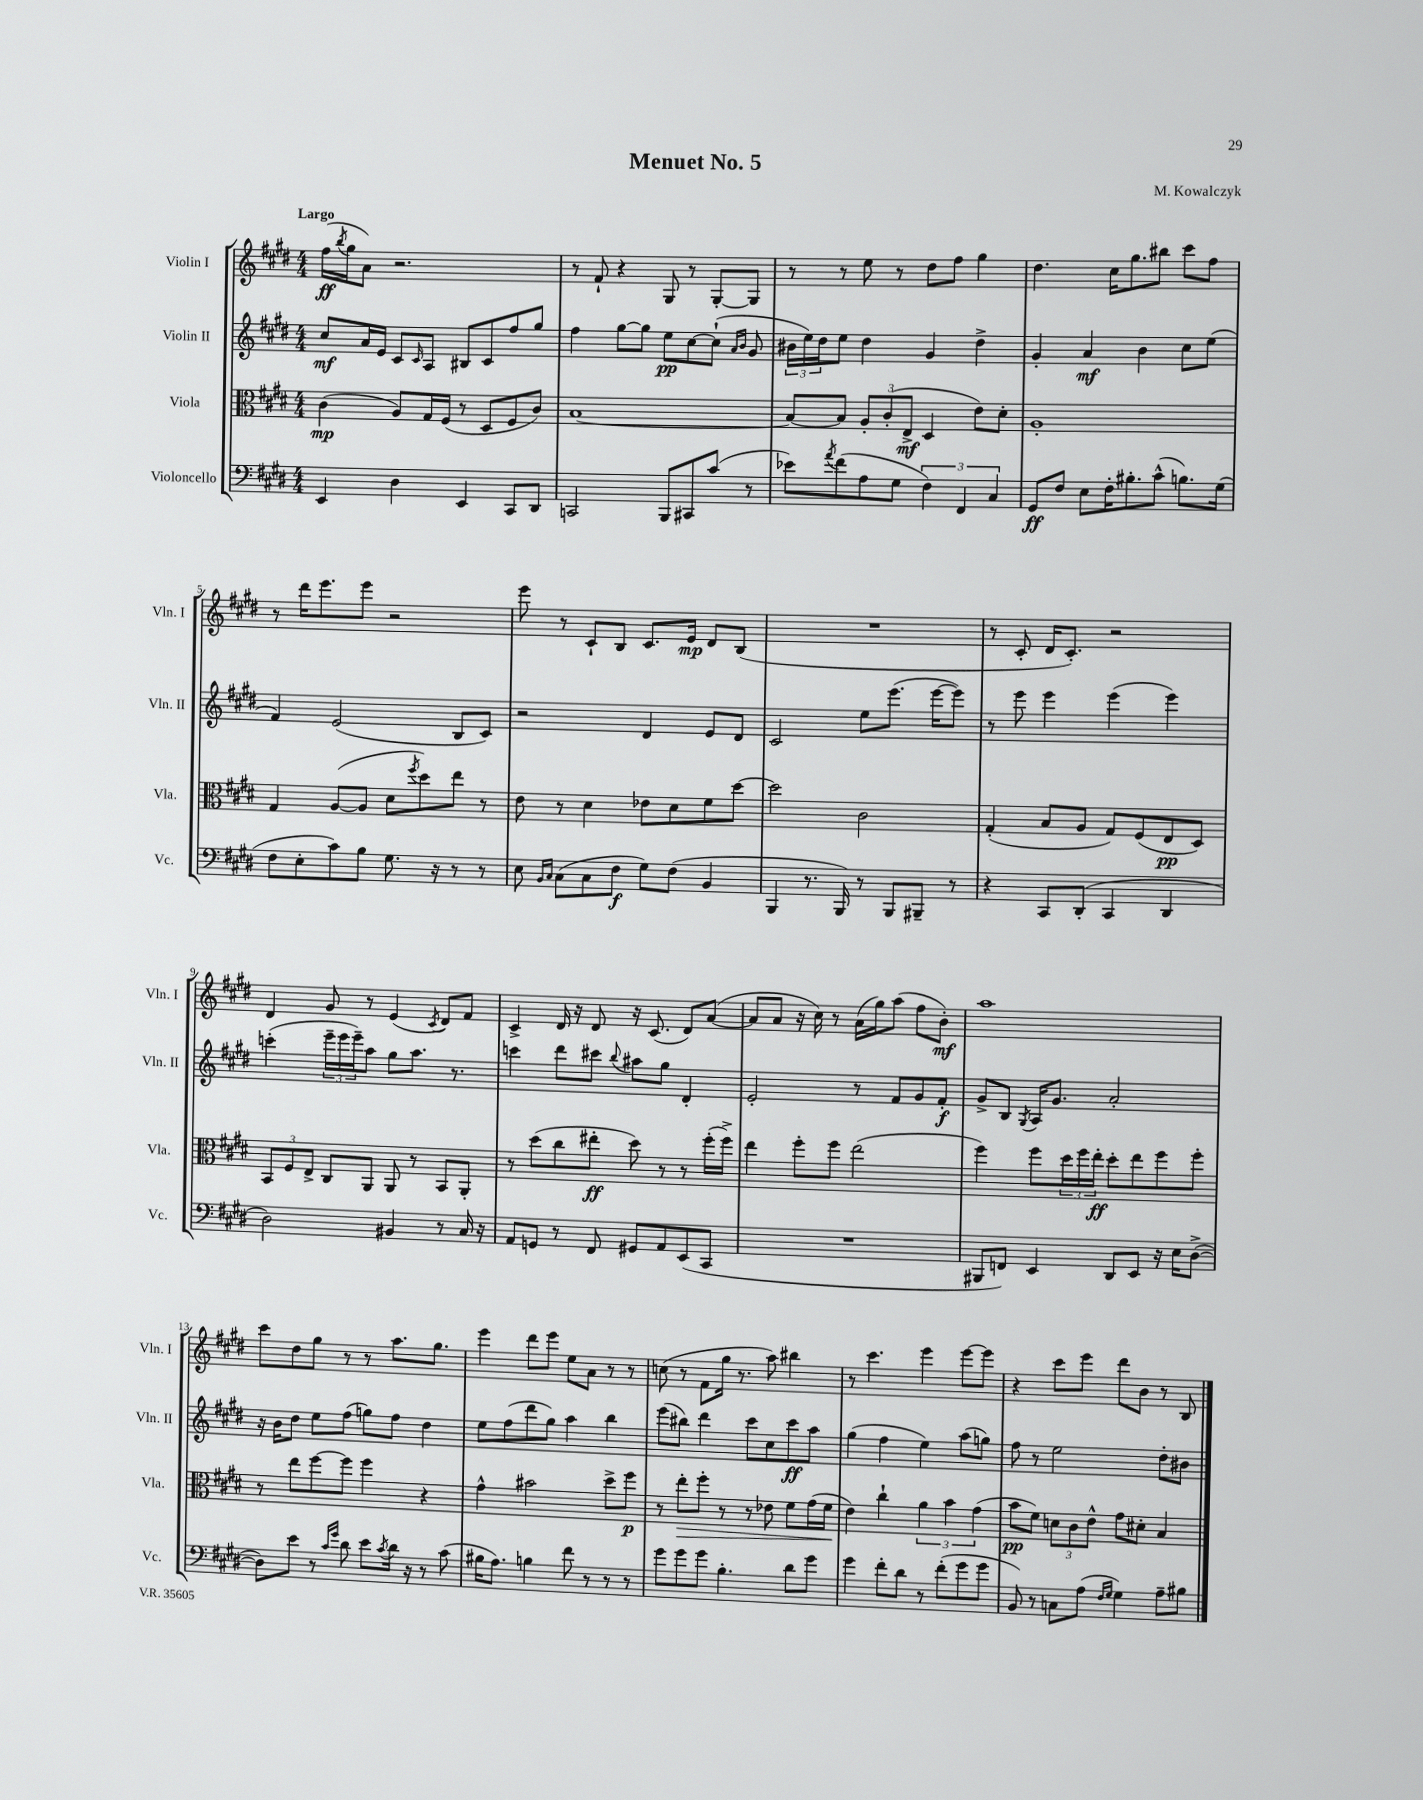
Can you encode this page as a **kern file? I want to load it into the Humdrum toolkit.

**kern	**kern	**kern	**kern
*staff4	*staff3	*staff2	*staff1
*clefF4	*clefC3	*clefG2	*clefG2
*k[f#c#g#d#]	*k[f#c#g#d#]	*k[f#c#g#d#]	*k[f#c#g#d#]
*M4/4	*M4/4	*M4/4	*M4/4
4EE/	(4c#\	8cc#/L	(16ff#\LL
.	.	.	8qbb/
.	.	.	16gg#\J
.	.	16a/L	8a\J)
.	.	16e/JJ	.
4D#\	8A/L)	8c#/L	2.r
.	.	16qqc#/	.
.	16G#/L	8A/J	.
.	(16F#/JJ	.	.
4EE/	8r	8B#/L	.
.	8D#/L	8c#/	.
8CC#/L	8F#/	8ff#/	.
8DD#/J	8c#/J)	8gg#/J	.
=	=	=	=
2CC/	[1B	4ff#\	8r
.	.	.	8f#`/
.	.	[8gg#\L	4r
.	.	8gg#\]J	.
8BBB/L	.	8ee\L	8G#/
8CC#/	.	[8cc#\	8r
(8c#/J	.	(8cc#`\]J	[8G#'/L
.	.	16qqa/LL	.
.	.	16qqb/JJ	.
8r	.	8g#/	8G#/]J
=	=	=	=
8e-\L)	8B/_L	24b#\LL	8r
.	.	24ee\)	.
.	.	24dd#\J	.
8qa/	.	.	.
(8f#\	8B/]J	8ee\J	8r
8A\	12A'/L	4dd#\	8ee\
.	(12c#'/	.	.
8G#\J	.	.	8r
.	12E^/J	.	.
6F#\)	4D#/	4g#/	8dd#\L
.	.	.	8ff#\J
6FF#/	.	.	.
.	8e\L)	4dd#^\	4gg#\
6C#/	.	.	.
.	8d#'\J	.	.
=	=	=	=
8GG#/L	1A'	4g#'/	4.dd#\
8F#/J	.	.	.
8E\L	.	4a/	.
16F#'\K	.	.	16cc#\LK
8.B#'\	.	.	8.gg#\
.	.	4b\	.
(8c#^^\J	.	.	8bb#\J
8.B\L)	.	8cc#\L	8ccc#\L
.	.	(8ee\J	8ff#\J
(16G#\Jk	.	.	.
=	=	=	=
8F#\L	4G#/	4f#/)	8r
8E'\	.	.	16ddd#\LK
.	.	.	8.eee\
8c#\)	([8A/L	(2e/	.
8B\J	8A/]J	.	8eee\J
8.G#\	8d#\L	.	2r
.	8qff#/	.	.
.	8dd#\)	.	.
16r	.	.	.
8r	8ee\J	8B/L	.
8r	8r	8c#/J)	.
=	=	=	=
8E\	8e\	2r	8eee\
16qqBB/LL	.	.	.
16qqC#/JJ	.	.	.
(8C#\L	8r	.	8r
8C#\	4d#\	.	8c#`/L
8F#\J	.	.	8B/J
8G#\L)	8e-\L	4d#/	8.c#/L
(8F#\J	8d#\	.	.
.	.	.	16e/Jk
4BB/	8f#\	8e/L	8d#/L
.	[8dd#\J	8d#/J	(8B/J
=	=	=	=
4BBB/	2dd#\]	2c#/	1r
8.r	.	.	.
16BBB/)	.	.	.
8r	2c#\	8ee\L	.
8BBB/L	.	(8.eee\J	.
8BBB#~/J	.	.	.
.	.	[16eee\LK	.
8r	.	8eee\]J)	.
=	=	=	=
4r	(4G#'/	8r	8r
.	.	8eee\	8c#'/
8CC#/L	8B/L	4eee\	16d#/LK
.	.	.	8.c#'/J)
(8DD#'/J	8A/J	.	.
4CC#/	8G#/L)	(4eee\	2r
.	(8F#/	.	.
4DD#/	8E/	4eee\)	.
.	8D#/J)	.	.
=	=	=	=
2D#\)	12BB/L	(4ccc'\	4d#/
.	12F#/	.	.
.	12E^/J	.	.
.	8C#/L	24eee~\LL	8g#/
.	.	24eee\	.
.	.	24eee~\J)	.
.	8AA/J	8aa\J	8r
4BB#/	8AA/	8gg#\L	(4e/
.	8r	8.aa\J	.
.	.	.	8qc#/
8r	8BB/L	.	8d#/L)
.	.	8.r	.
16C#/	8AA'/J	.	8f#/J
16r	.	.	.
=	=	=	=
8AA/L	8r	4ccc\	4c#^/
8GG/J	(8dd#\L	.	.
8r	8cc#\	8ddd#\L	16d#/
.	.	.	16r
8FF#/	8ee#'\J	8ccc#\J	8d#/
.	.	8qqbb/	.
8GG#/L	8dd#\)	8aa#\L	16r
.	.	.	(8.c#/
8AA/	8r	8gg#\J	.
(8EE/	8r	4d#'/	8d#/L)
8CC#/J	(16ff#'\LL	.	([8a/J
.	16ff#^\JJ)	.	.
=	=	=	=
1r	4ee\	2e'/	8a/]L
.	.	.	8a/J
.	8ff#'\L	.	16r
.	.	.	16cc#\)
.	8ff#\J	.	8r
.	(2ee\	8r	(16a\LL
.	.	.	16gg#\J)
.	.	8f#/L	(8aa\J
.	.	8g#/	8ff#\L
.	.	8f#'/J	8b'\J)
=	=	=	=
8BBB#/L	4ff#\)	8g#^/L	1aa
8FF/J)	.	8B/J	.
.	.	8qG#/	.
4EE/	8ff#\L	16A/LK	.
.	.	8.g#/J	.
.	24dd#\L	.	.
.	24ff#\	.	.
.	24ee'\JJ	.	.
8DD#/L	8dd#'\L	2a'/	.
8EE/J	8ee\	.	.
16r	8ff#\	.	.
16E\LK	.	.	.
([8D#^\J	8ff#'\J	.	.
=	=	=	=
8D#\]L)	8r	16r	8ccc#\L
.	.	16b\LK	.
8e\J	8ee\L	8dd#\J	8dd#\
8r	[8ff#\	8ee\L	8gg#\J
16qqc#/LL	.	.	.
16qqg#/JJ	.	.	.
8d#\	8ff#\]J	(8ff#\J	8r
8e\L	4ff#\	8gg\L)	8r
8qc#/	.	.	.
16d#\Jk	.	8ff#\J	8.aa\L
16r	.	.	.
8r	4r	4dd#\	.
.	.	.	8.gg#\J
(8c#\	.	.	.
=	=	=	=
16B#\LK	4g#^^\	8ee\L	4eee\
8.A\J)	.	.	.
.	.	(8ff#\	.
4B\	2b#\	8ddd#\	8ddd#\L
.	.	8gg#\J)	8eee\J
8f#\	.	4aa\	8ee\L
8r	.	.	8a\J
8r	8dd#^\L	4bb\	8r
8r	8ff#\J	.	8r
=	=	=	=
8g#\L	8r	(8eee\L	(8cc\
8g#\	8ee'\L	8bb#\J)	8r
8g#\J	8ff#'\J	4ddd#\	8f#\L
4.B'\	8r	.	16gg#\Jk
.	.	.	8.r
.	8r	8ccc#\L	.
.	8e-\	8cc#\	8aa\)
8d#\L	8f#\L	8ccc#\	4bb#\
8g#\J	(16g#\L	8aa\J	.
.	16f#\JJ	.	.
=	=	=	=
4g#\	4e\)	(4gg#\	8r
.	.	.	4.ccc#\
8f#'\L	4cc#`\	4ff#\	.
8d#\J	.	.	.
8r	6a\	4ee\)	4eee\
(8f#'\L	.	.	.
.	6b\	.	.
8g#\	.	(8aa\L	[8eee\L
.	(6g#\	.	.
8g#\J	.	8gg\J)	8eee\]J
=	=	=	=
8BB/)	8b\L	8ff#\	4r
8r	8f#\J)	8r	.
8C\L	12d\L	2ee\	8ccc#\L
.	12c#\	.	.
(8A\J	.	.	8eee\J
.	12e^^\J	.	.
16qqF#/LL	.	.	.
16qqG#/JJ	.	.	.
4G#\)	8g#\L	.	8ddd#\L
.	8d#'\J	.	8b\J
8A~\L	4B/	8dd#'\L	8r
8B#\J	.	8b#\J	8B/
==	==	==	==
*-	*-	*-	*-
